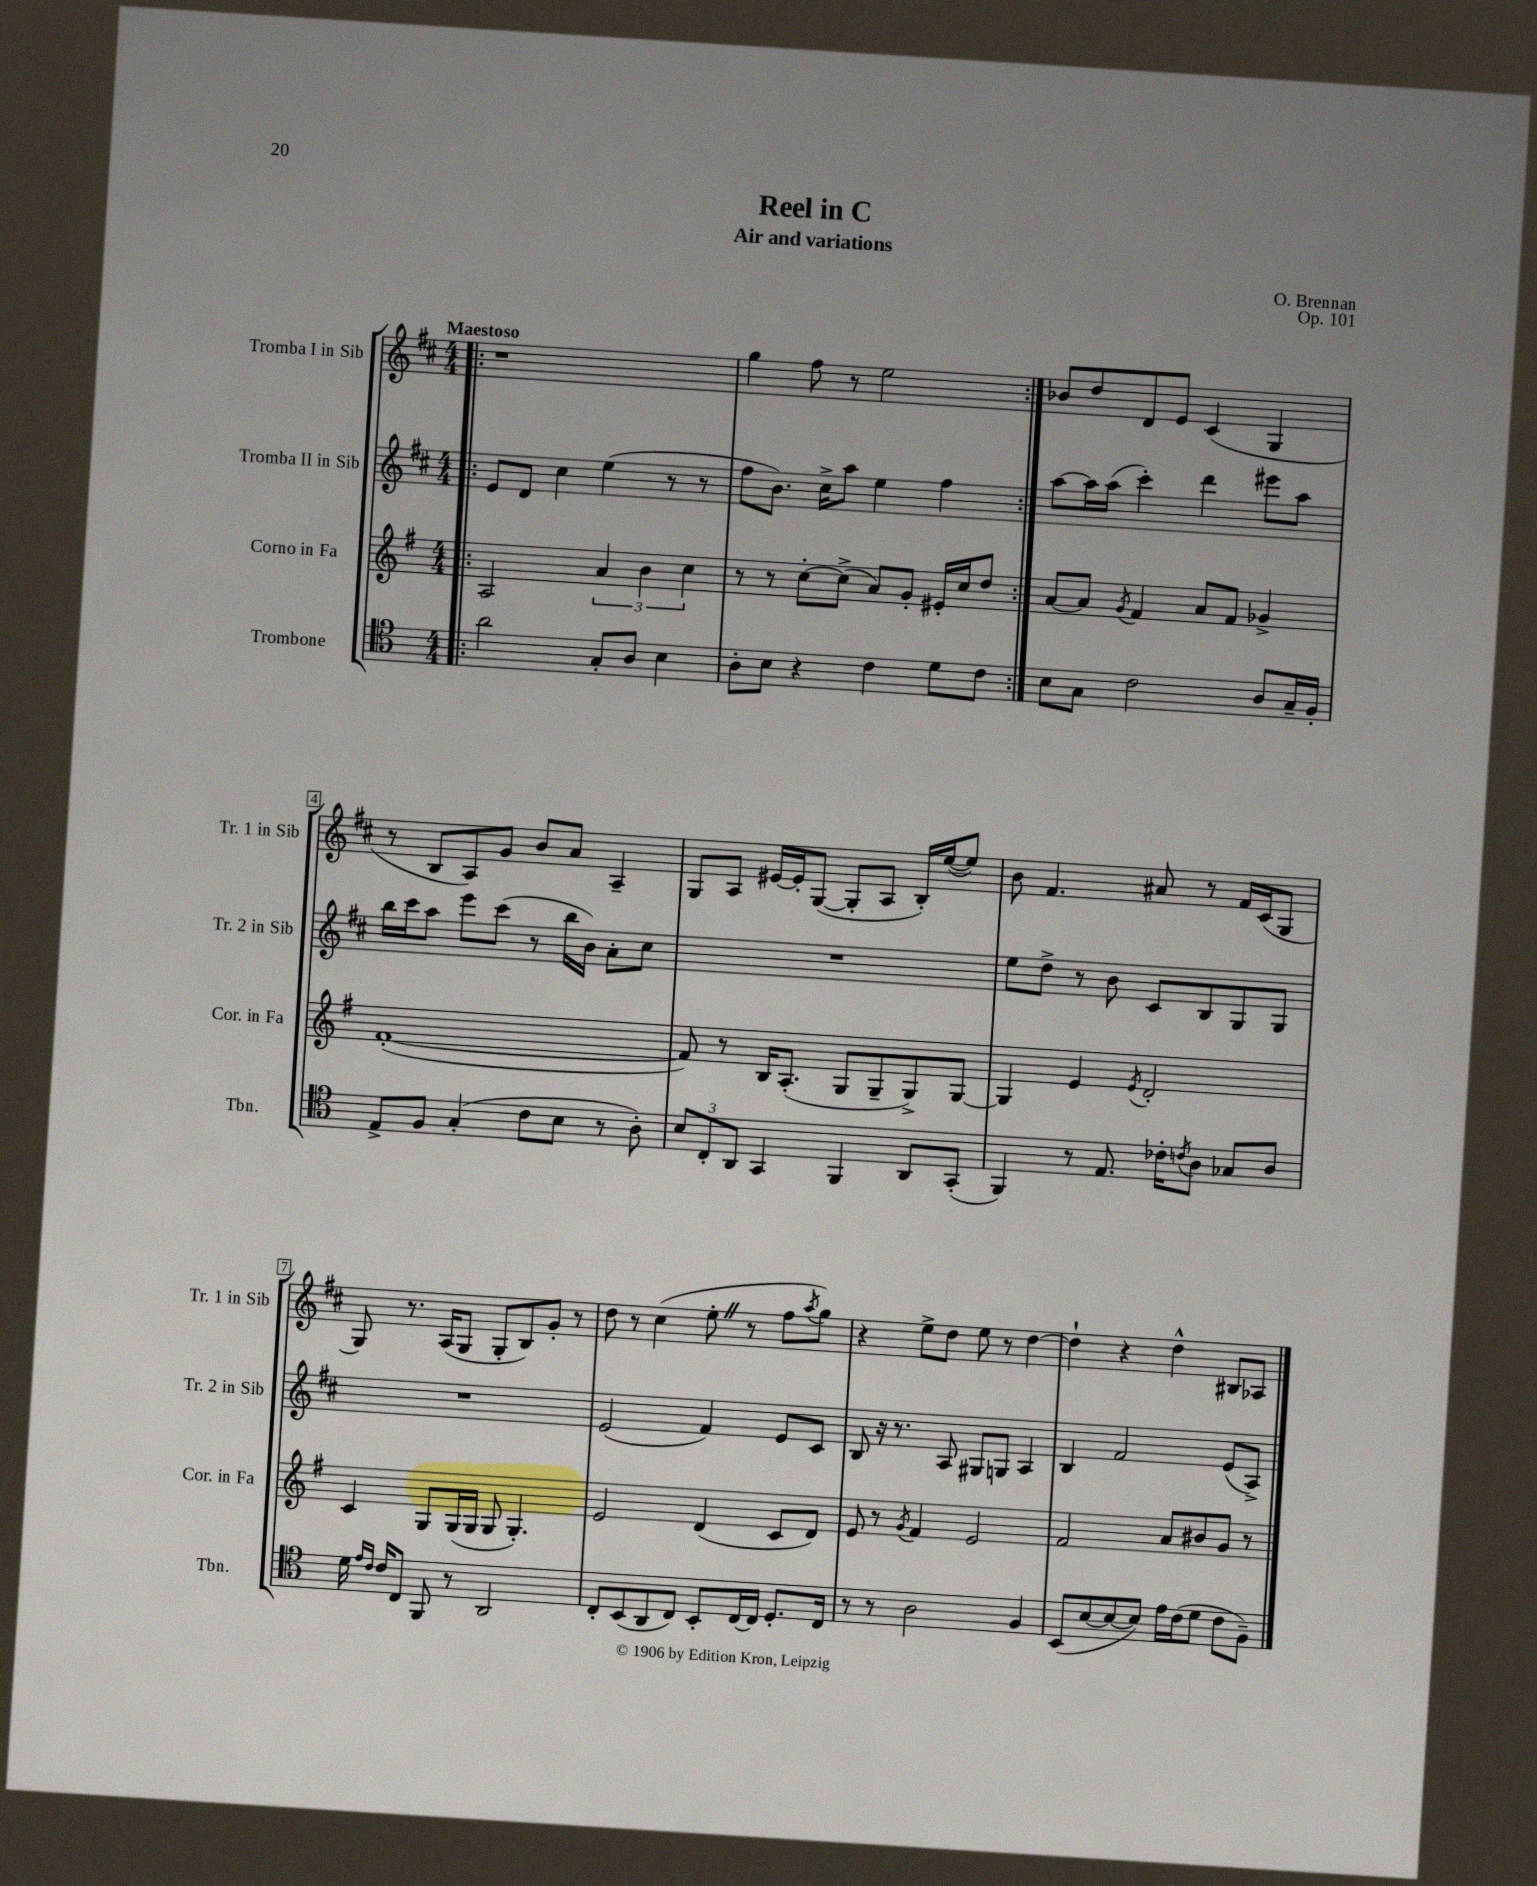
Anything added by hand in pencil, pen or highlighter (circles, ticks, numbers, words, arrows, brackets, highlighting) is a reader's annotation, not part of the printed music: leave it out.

**kern	**kern	**kern	**kern
*staff4	*staff3	*staff2	*staff1
*clefC4	*clefG2	*clefG2	*clefG2
*k[]	*k[f#]	*k[f#c#]	*k[f#c#]
*M4/4	*M4/4	*M4/4	*M4/4
=!|:	=!|:	=!|:	=!|:
2a\	2A/	8e/L	1r
.	.	8d/J	.
.	.	4cc#\	.
8G'/L	6a/	(4ee\	.
8A/J	.	.	.
.	6b\	.	.
4B\	.	8r	.
.	6cc\	.	.
.	.	8r	.
=	=	=	=
8A'\L	8r	8ff#\L	4gg\
8B\J	8r	8.b\J)	.
4r	[8cc'\L	.	8ff#\
.	.	16cc#^\LK	.
.	(8cc^\]J	8aa\J	8r
4c\	8a/L)	4ee\	2ee\
.	8g'/J	.	.
8d\L	16e#'/LL	4ff#\	.
.	16cc/J	.	.
8c\J	8dd/J	.	.
=:|!	=:|!	=:|!	=:|!
8B\L	[8a/L	[8aa\L	8b-/L
8G\J	8a/]J	16aa\]L	8dd/
.	.	(16aa\JJ	.
.	8qg/	.	.
2c\	4f#/	4ccc#'\)	8d/
.	.	.	8e/J
.	8a/L	4ddd\	(4c#/
.	8f#/J	.	.
8A/L	4g-^/	8eee#\L	4G/
16G~/L	.	8aa\J	.
16F'/JJ	.	.	.
=	=	=	=
8E^/L	([1f#'	16bb\LL	8r
.	.	16ccc#\J	.
8F/J	.	8aa\J	8B/L
(4G'/	.	8eee\L	8A/)
.	.	(8ccc#\J	8g/J
8c\L	.	8r	8b/L
8B\J	.	16bb\LL	8a/J
.	.	16b\JJ)	.
8r	.	8a'\L	4A~/
8A'\)	.	8cc#\J	.
=	=	=	=
12B/L	8f#/])	1r	8G/L
12C'/	.	.	.
.	8r	.	8A/J
12AA/J	.	.	.
4GG/	16B/LK	.	[16e#/LL
.	(8.A'/J	.	16e#'/]J
.	.	.	([8G/J
4FF/	8G/L	.	8G'/]L
.	8G~/	.	8A/J
8AA/L	8G^/)	.	16B'/LL)
.	.	.	([16ee/J
(8GG'/J	[8G/J	.	8ee/]J)
=	=	=	=
4FF/)	4G/]	8ee\L	8b\
.	.	8dd^\J	4.f#/
8r	4e/	8r	.
8.E/	.	8b\	.
.	8qe/	.	.
.	2d'/	8c#/L	8a#/
16c-'\LK	.	.	.
8qc/	.	.	.
8A\J	.	8B/	8r
8G-/L	.	8G/	16f#/LL
.	.	.	(16c#/J
8A/J	.	8G/J	8G/J
=	=	=	=
16d\	4c/	1r	8G/)
16qqe/LL	.	.	.
16qqc/JJ	.	.	.
16c/LK	.	.	.
8C/J	.	.	8.r
8FF/	8G/L	.	.
.	.	.	(16A/LK
8r	(16G/L	.	8G/J
.	16G/JJ	.	.
2AA/	8G/	.	8G'/L
.	4.G'/)	.	8B/)
.	.	.	8g'/J
.	.	.	8r
=	=	=	=
8C'/L	2e/	(2e/	8dd\
(8BB/	.	.	8r
8AA/	.	.	(4cc#\
8C/J)	.	.	.
8BB'/L	(4d/	4f#/)	8ee'\
[16C/L	.	.	8r
16C/]JJ	.	.	.
8.D'/L	8c/L	8e/L	8ff#\L
.	.	.	8qaa/
.	8d/J)	8c#/J	8gg\J)
16C/Jk	.	.	.
=	=	=	=
8r	8e/	8B/	4r
8r	8r	16r	.
.	.	8.r	.
.	8qg/	.	.
2A\	4f#/	.	8ee^\L
.	.	8A/	8dd\J
.	2e/	8G#/L	8ee\
.	.	8G/J	8r
4F/	.	4A/	[4dd\
=	=	=	=
(8BB/L	2f#/	4B/	4dd`\]
[8B/	.	.	.
8B/_	.	2f#/	4r
8B/]J)	.	.	.
16e\LL	8a/L	.	4dd^^\
(16c\J	.	.	.
8d\J	8b#/	.	.
8c\L	8g/J	(8e/L	8B#/L
8F~\J)	8r	8A^/J)	8A-/J
==	==	==	==
*-	*-	*-	*-
